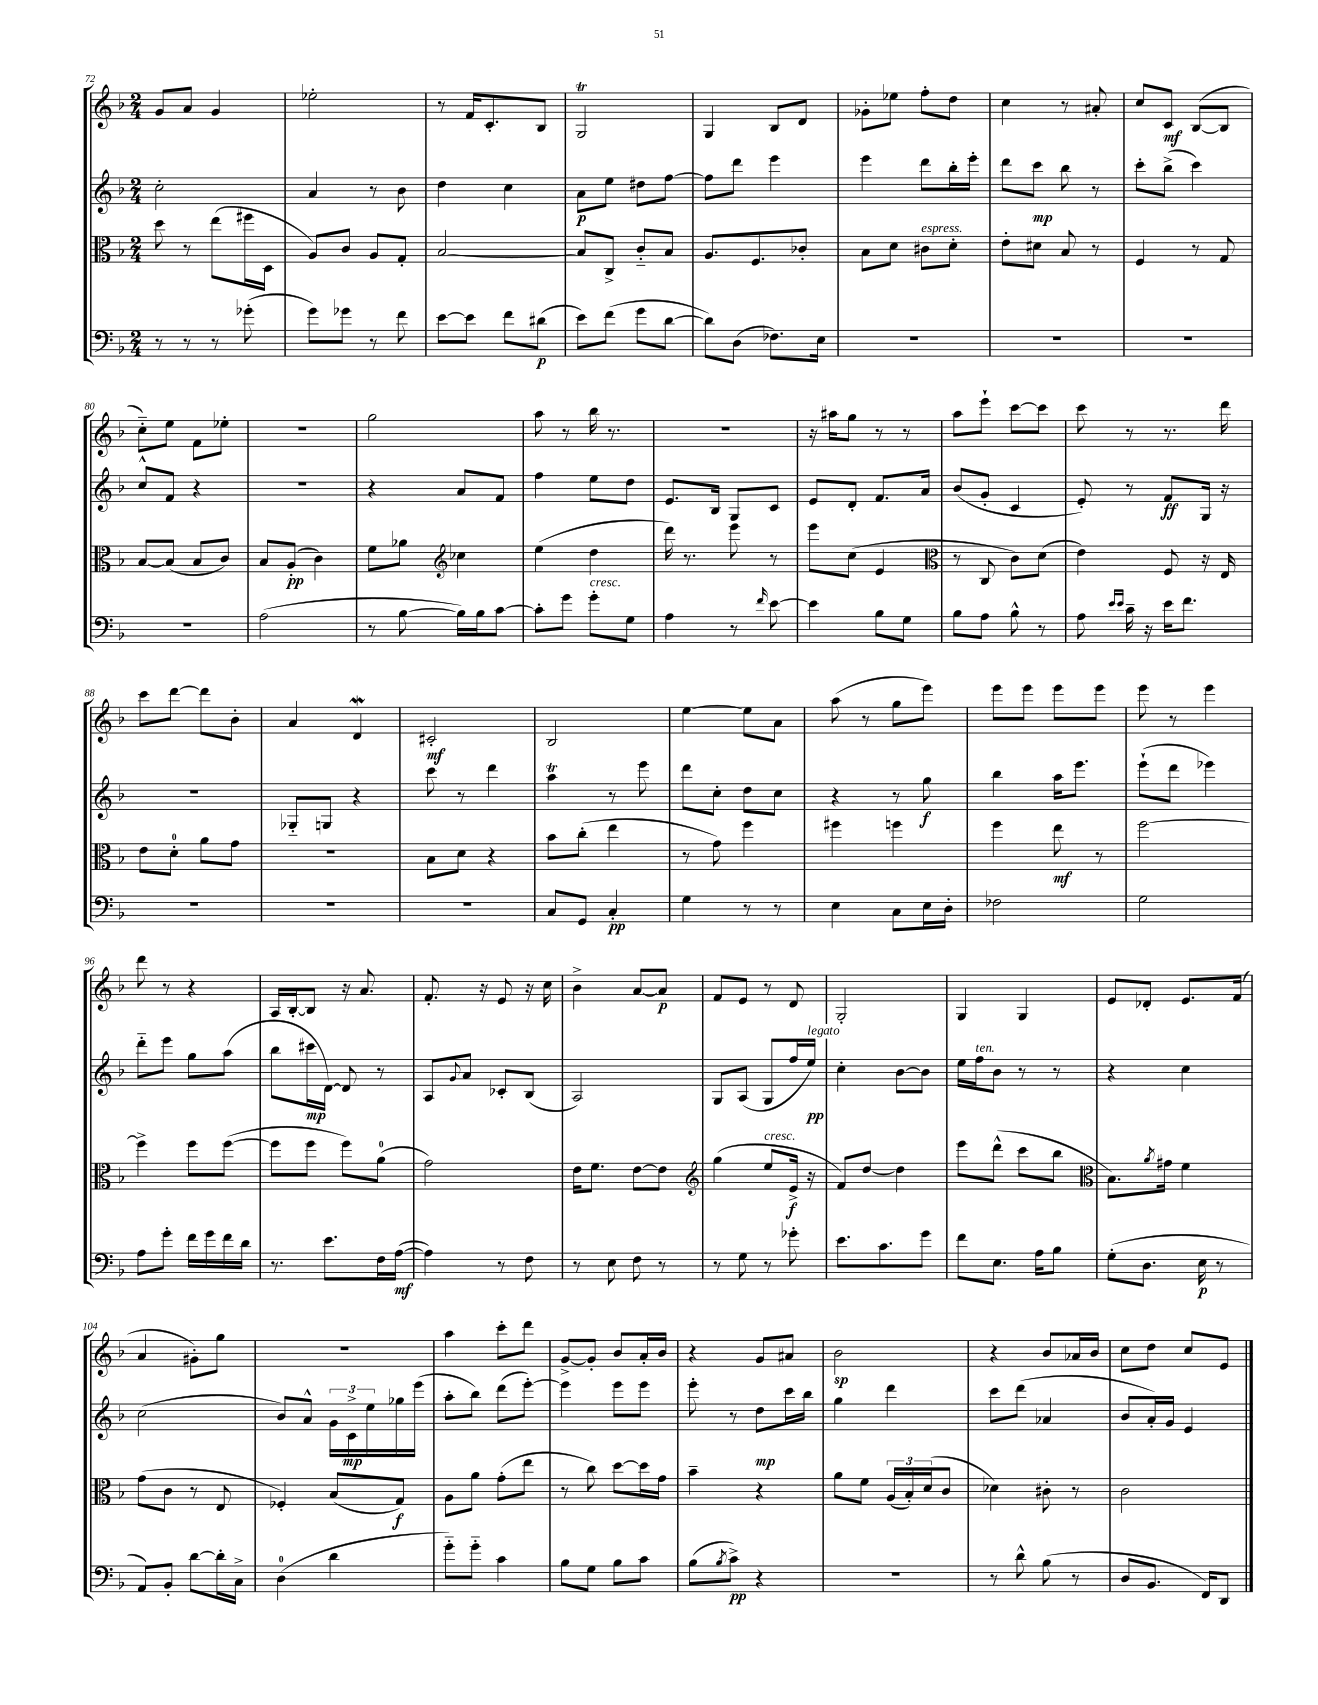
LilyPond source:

<<
\new StaffGroup <<
\new Staff = "s0" {
    \clef treble \key f \major \numericTimeSignature \time 2/4
    g'8 a'8 g'4 |
    ees''2-. |
    r8 f'16 c'8.-. bes8 |
    g2\trill |
    g4 bes8 d'8 |
    ges'8-. ees''8 f''8-. d''8 |
    c''4 r8 ais'8-. |
    c''8 c'8\mf bes8~( bes8 |
    c''8-_) e''8 f'8 ees''8-. |
    R2 |
    g''2 |
    a''8 r8 bes''16 r8. |
    r2 |
    r16 ais''16 g''8 r8 r8 |
    a''8 e'''8-! c'''8~ c'''8 |
    c'''8 r8 r8. d'''16 |
    c'''8 d'''8~ d'''8 bes'8-. |
    a'4 d'4\mordent |
    cis'2-.\mf |
    bes2 |
    e''4~ e''8 a'8 |
    a''8( r8 g''8 e'''8) |
    e'''8 e'''8 e'''8 e'''8 |
    e'''8 r8 e'''4 |
    d'''8 r8 r4 |
    a16 bes16~-. bes8 r16 a'8. |
    f'8.-. r16 e'8 r16 c''16 |
    bes'4-> a'8~ a'8\p |
    f'8 e'8 r8 d'8 |
    g2-. |
    g4 g4 |
    e'8 des'8-. e'8. f'16( |
    a'4 gis'8-.) g''8 |
    R2 |
    a''4 c'''8-. d'''8 |
    g'8~-> g'8-. bes'8 a'16-. bes'16 |
    r4 g'8 ais'8 |
    bes'2\sp |
    r4 bes'8 aes'16 bes'16 |
    c''8 d''8 c''8 e'8 \bar "|." |
}
\new Staff = "s1" {
    \clef treble \key f \major \numericTimeSignature \time 2/4
    c''2-. |
    a'4 r8 bes'8 |
    d''4 c''4 |
    a'8\p e''8 dis''8 f''8~ |
    f''8 d'''8 e'''4 |
    e'''4 d'''8 bes''16-. e'''16-. |
    d'''8 c'''8\mp bes''8 r8 |
    c'''8-. bes''8->( c'''4) |
    c''8-^ f'8 r4 |
    r2 |
    r4 a'8 f'8 |
    f''4 e''8 d''8 |
    e'8. bes16 g8 c'8 |
    e'8 d'8-. f'8. a'16 |
    bes'8( g'8-. c'4 |
    e'8-.) r8 f'8\ff g16 r16 |
    r2 |
    ges8-_ g8 r4 |
    c'''8 r8 d'''4 |
    a''4\trill r8 e'''8 |
    d'''8 c''8-. d''8 c''8 |
    r4 r8 g''8\f |
    bes''4 a''16 e'''8. |
    e'''8-!( d'''8 ees'''4) |
    d'''8-_ e'''8 g''8 a''8( |
    bes''8 cis'''16\mp d'16~) d'8 r8 |
    a8 \appoggiatura { g'8 } a'8 ces'8-. bes8( |
    a2) |
    g8 a8( g8 f''16 e''16\pp^\markup { \italic "legato" }) |
    c''4-. bes'8~ bes'8 |
    e''16 f''16^\markup { \italic "ten." } bes'8 r8 r8 |
    r4 c''4 |
    c''2( |
    bes'8) a'8-^ \tuplet 3/2 { g'16 c'16->\mp e''16 } ges''16 e'''16( |
    a''8-. bes''8) d'''8( e'''8~-.) |
    e'''4 e'''8 e'''8 |
    e'''8-. r8 d''8\mp c'''16 bes''16 |
    g''4 d'''4 |
    c'''8 d'''8( aes'4 |
    bes'8 a'16-.) g'16 e'4 \bar "|." |
}
\new Staff = "s2" {
    \clef alto \key f \major \numericTimeSignature \time 2/4
    d''8 r8 e''8( fis''16 d16 |
    a8) c'8 a8 g8-. |
    bes2~ |
    bes8 c8-> c'8-_ bes8 |
    a8. f8. ces'8-. |
    bes8 d'8 cis'8^\markup { \italic "espress." } d'8-. |
    e'8-. dis'8 bes8 r8 |
    f4 r8 g8 |
    bes8~ bes8( bes8 c'8) |
    bes8 a8-.\pp( c'4) |
    f'8 aes'8 \clef treble ces''4 |
    e''4( d''4 |
    d'''16) r8. e'''8 r8 |
    e'''8 c''8( e'4 |
    \clef alto r8 c8 c'8) d'8( |
    e'4) f8 r16 e16 |
    e'8 d'8-0-. a'8 g'8 |
    r2 |
    bes8 d'8 r4 |
    bes'8 c''8-.( e''4 |
    r8 g'8) f''4 |
    fis''4 f''4 |
    f''4 e''8\mf r8 |
    f''2~ |
    f''4-> f''8 f''8~( |
    f''8 f''8 f''8) a'8-0( |
    g'2) |
    e'16 f'8. e'8~ e'8 |
    \clef treble g''4( e''8^\markup { \italic "cresc." } e'16->\f r16 |
    f'8) d''8~ d''4 |
    e'''8 d'''8-^( c'''8 bes''8 |
    \clef alto bes8.) \acciaccatura { a'8 } gis'16 f'4 |
    g'8( c'8 r8 e8 |
    fes4-.) bes8( g8\f) |
    a8 a'8 g'8-.( e''8 |
    r8 c''8) d''8~ d''16 g'16 |
    bes'4-- r4 |
    a'8 f'8 \tuplet 3/2 { a16( bes16-.) d'16( } c'8 |
    des'4) cis'8-. r8 |
    c'2 \bar "|." |
}
\new Staff = "s3" {
    \clef bass \key f \major \numericTimeSignature \time 2/4
    r8 r8 r8 ges'8-.( |
    g'8) ges'8 r8 f'8 |
    e'8~ e'8 f'8 dis'8\p( |
    e'8) f'8( g'8 d'8~ |
    d'8) d8( fes8.) e16 |
    R2 |
    R2 |
    R2 |
    R2 |
    a2( |
    r8 bes8~ bes16) bes16 c'8~ |
    c'8-. g'8 g'8-.^\markup { \italic "cresc." } g8 |
    a4 r8 \grace { f'16 } e'8~ |
    e'4 bes8 g8 |
    bes8 a8 bes8-^ r8 |
    a8 \grace { e'16 e'16 } c'16-- r16 e'16 f'8. |
    R2 |
    R2 |
    R2 |
    c8 g,8 c4-.\pp |
    g4 r8 r8 |
    e4 c8 e16 d16-. |
    fes2 |
    g2 |
    a8 g'8-. f'16 g'16 f'16 d'16 |
    r8. e'8. f16 a16~\mf( |
    a4) r8 f8 |
    r8 e8 f8 r8 |
    r8 g8 r8 ges'8-. |
    e'8. c'8. g'8 |
    f'8 e8. a16 bes8 |
    g8-.( d8. e16\p r8 |
    a,8) bes,8-. d'8~ d'16-. c16-> |
    d4-0( d'4 |
    g'8-_) g'8-_ c'4 |
    bes8 g8 bes8 c'8 |
    bes8( \acciaccatura { bes8 } c'8->\pp) r4 |
    r2 |
    r8 d'8-^ bes8( r8 |
    d8 bes,8. f,16) d,8 \bar "|." |
}
>>
>>
\layout { \context { \Score currentBarNumber = #72 } }
